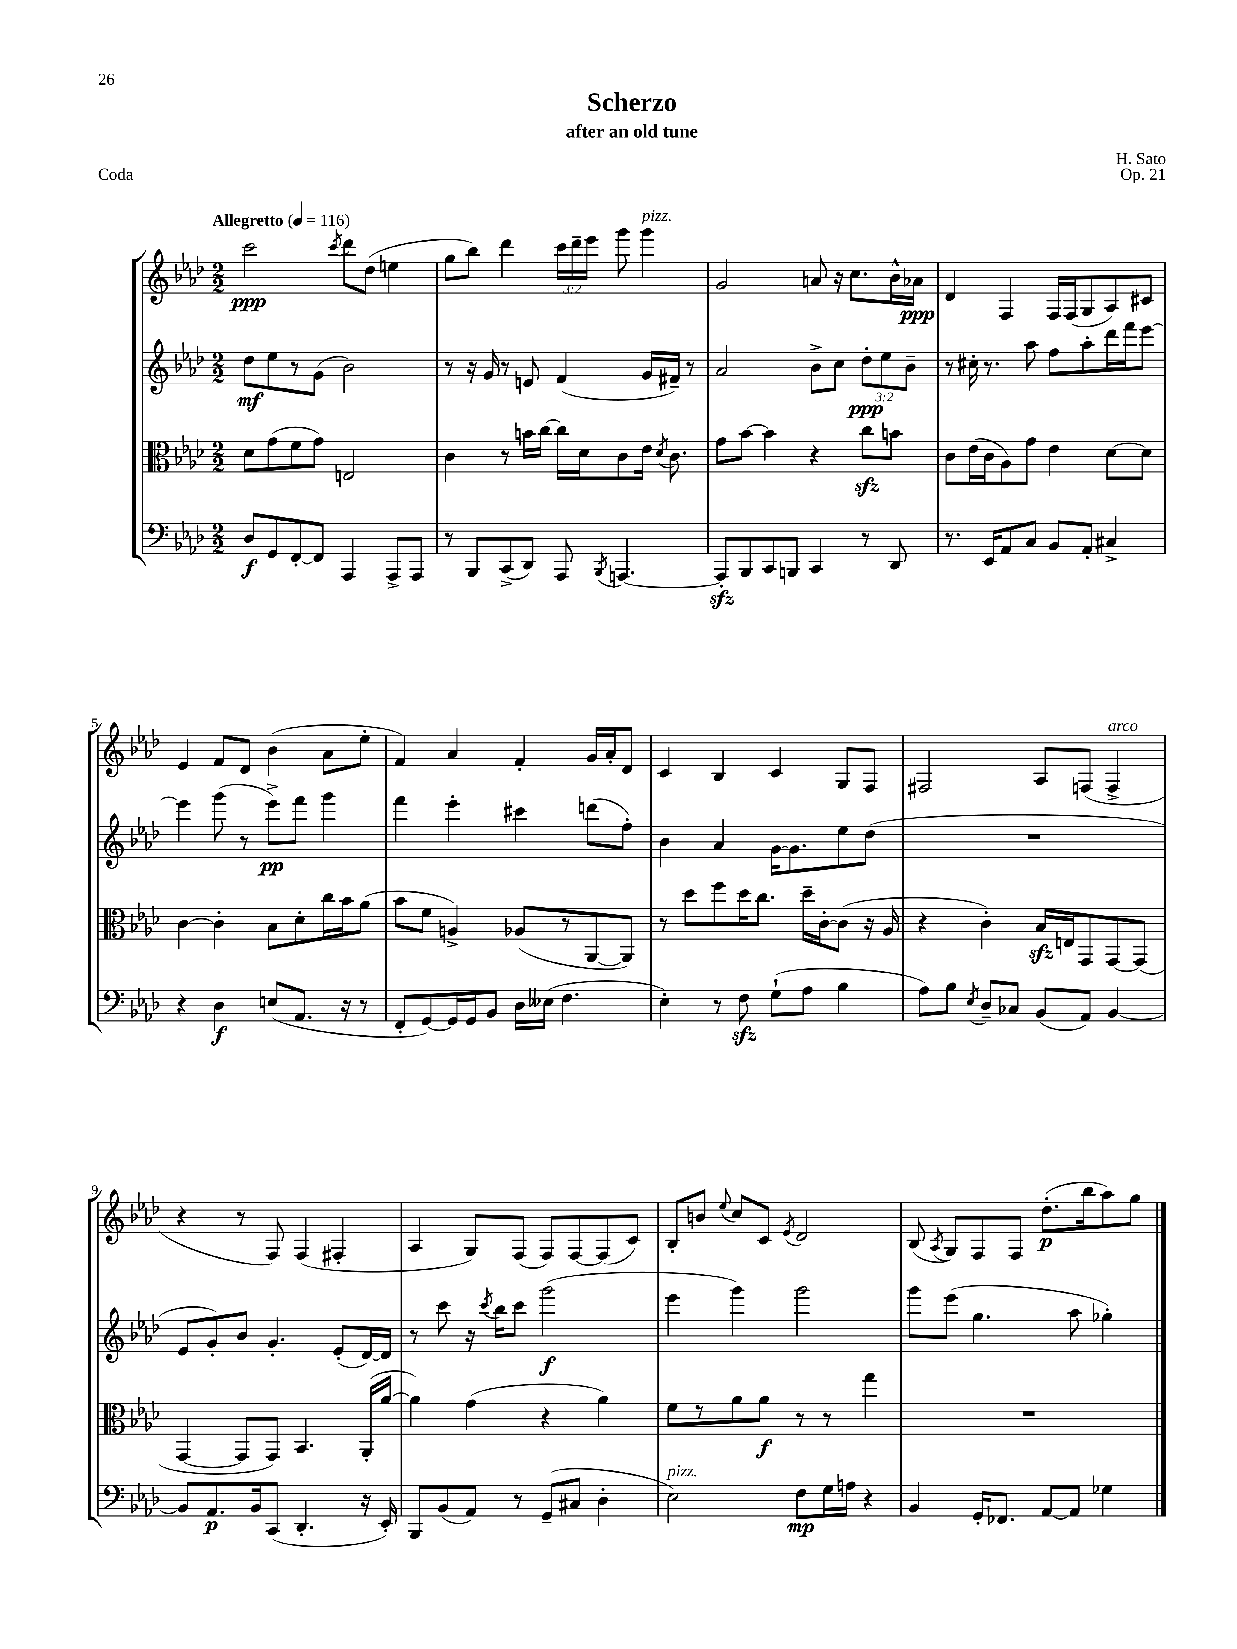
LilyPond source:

\header { title = "Scherzo" composer = "H. Sato" subtitle = "after an old tune" opus = "Op. 21" piece = "Coda" }
<<
\new StaffGroup <<
\new Staff = "s0" {
    \clef treble \key aes \major \numericTimeSignature \time 2/2 \override Staff.TupletNumber.text = #tuplet-number::calc-fraction-text \tempo "Allegretto" 4 = 116
    \autoBeamOff c'''2\ppp \acciaccatura { c'''8 } des'''8[ des''8]( e''4 |
    g''8[ bes''8]) des'''4 \tuplet 3/2 { c'''16[ des'''16-- ees'''16] } g'''8 g'''4^\markup { \italic "pizz." } |
    g'2 a'8 r16 c''8.[ bes'16-^ aes'16]\ppp |
    des'4 f4 f16[ f16( g8 aes8) cis'8] |
    ees'4 f'8[ des'8] bes'4( aes'8[ ees''8]-. |
    f'4) aes'4 f'4-. g'16[ aes'16-. des'8] |
    c'4 bes4 c'4 g8[ f8] |
    fis2 aes8[ f8]( f4->^\markup { \italic "arco" } |
    r4 r8 f8) f4( fis4-. |
    aes4 g8[) f8]( f8[) f8~ f8( c'8]) |
    bes8[-. b'8] \appoggiatura { ees''8 } c''8[ c'8] \acciaccatura { ees'8 } des'2 |
    bes8( \acciaccatura { aes8 } g8[) f8 f8] des''8.[-.\p( bes''16 aes''8) g''8] \bar "|." |
}
\new Staff = "s1" {
    \clef treble \key aes \major \numericTimeSignature \time 2/2 \override Staff.TupletNumber.text = #tuplet-number::calc-fraction-text
    \autoBeamOff des''8[\mf ees''8 r8 g'8]( bes'2) |
    r8 r16 g'16 r8 e'8 f'4( g'16[ fis'16]--) r8 |
    aes'2 bes'8[-> c''8] \tuplet 3/2 { des''8[-.\ppp ees''8 bes'8]-- } |
    r8 cis''16-. r8. aes''8 f''8[ aes''8-. des'''16 f'''16 ees'''8]~ |
    ees'''4 g'''8( r8 ees'''8[->\pp) f'''8] g'''4 |
    f'''4 ees'''4-. cis'''4 d'''8[( f''8]-.) |
    bes'4 aes'4 g'16[~ g'8. ees''8 des''8]( |
    R1 |
    ees'8[ g'8-.) bes'8] g'4.-. ees'8[-.( des'16~) des'16] |
    r8 c'''8 r16 \acciaccatura { c'''8 } bes''16[ c'''8] g'''2\f( |
    ees'''4 g'''4) g'''2 |
    g'''8[ ees'''8]( g''4. aes''8 ges''4-.) \bar "|." |
}
\new Staff = "s2" {
    \clef alto \key aes \major \numericTimeSignature \time 2/2
    \autoBeamOff des'8[ g'8( f'8 g'8]) e2 |
    c'4 r8 b'16[ c''16]~ c''16[ des'16 c'8 ees'16] \acciaccatura { des'8 } c'8. |
    g'8[ bes'8]~ bes'4 r4 c''8[\sfz b'8] |
    c'8[ ees'16( c'16 aes8) g'8] ees'4 des'8[~ des'8] |
    c'4~ c'4-. bes8[ des'8-. c''16 bes'16 aes'8]( |
    bes'8[ f'8] a4->) aes8[( r8 aes,8~ aes,8]) |
    r8 des''8[ f''8 des''16 c''8.] des''16[-- c'16~-. c'8]( r16 aes16 |
    r4 c'4-.) bes16[\sfz e16 g,8 g,8~ g,8]( |
    g,4~ g,8[ g,8]) bes,4. aes,16[-.( aes'16]~ |
    aes'4) g'4( r4 aes'4) |
    f'8[ r8 aes'8 aes'8]\f r8 r8 g''4 |
    R1 \bar "|." |
}
\new Staff = "s3" {
    \clef bass \key aes \major \numericTimeSignature \time 2/2
    \autoBeamOff des8[\f g,8 f,8~-. f,8] aes,,4 aes,,8[-> aes,,8] |
    r8 bes,,8[ c,8->( des,8]) aes,,8 \acciaccatura { bes,,8 } a,,4.~ |
    a,,8[-.\sfz bes,,8 c,8 b,,8] c,4 r8 des,8 |
    r8. ees,16[ aes,8 c8] bes,8[ aes,8]-. cis4-> |
    r4 des4\f e8[( aes,8.] r16 r8 |
    f,8[-. g,8~) g,16 g,16 bes,8] des16[ eeses16]( f4. |
    ees4-.) r8 f8\sfz g8[-!( aes8] bes4 |
    aes8[) bes8] \acciaccatura { ees8 } des8[-- ces8] bes,8[( aes,8]) bes,4~ |
    bes,8[ aes,8.\p bes,16 c,8]( des,4.-. r16 ees,16-.) |
    bes,,8[ bes,8( aes,8]) r8 g,8[--( cis8] des4-. |
    ees2^\markup { \italic "pizz." }) f8[\mp g16 a16] r4 |
    bes,4 g,16[-. fes,8.] aes,8[~ aes,8] ges4 \bar "|." |
}
>>
>>
